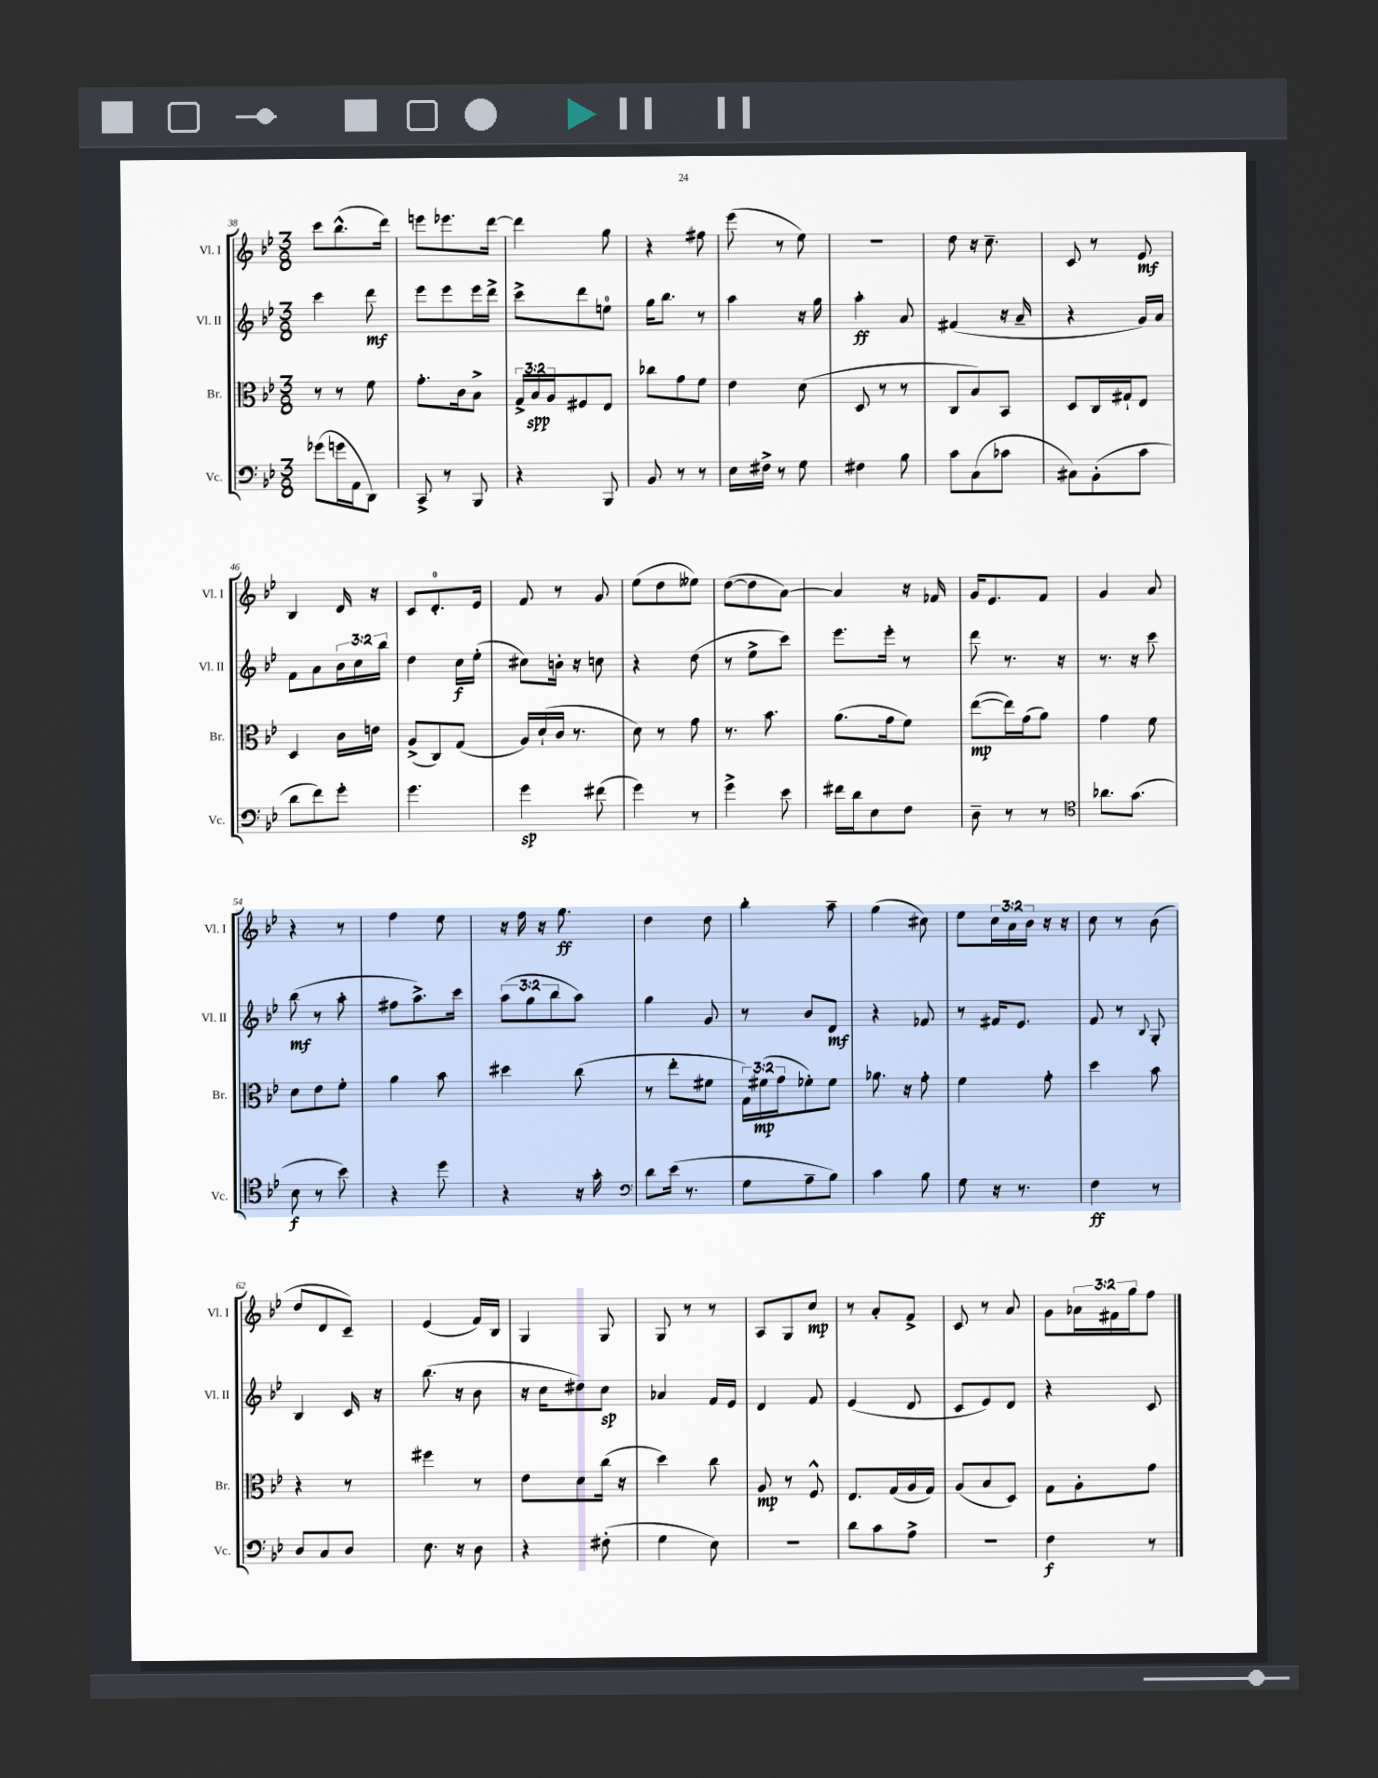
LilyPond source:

<<
\new StaffGroup <<
\new Staff = "s0" \with { instrumentName = "Vl. I" shortInstrumentName = "Vl. I" } {
    \clef treble \key bes \major \numericTimeSignature \time 3/8 \override Staff.TupletNumber.text = #tuplet-number::calc-fraction-text
    c'''8 bes''8.-^( d'''16) |
    e'''8 ees'''8. d'''16~ |
    d'''4 g''8 |
    r4 fis''8 |
    ees'''8( r8 ees''8) |
    R4. |
    d''8 r16 c''8.-- |
    c'8 r8 ees'8\mf |
    bes4 d'16 r16 |
    c'8 d'8.-0-. ees'16 |
    f'8 r8 g'8 |
    ees''8( d''8 eeses''8) |
    d''8~( d''8 a'8~) |
    a'4 r16 fes'16 |
    g'16 ees'8. f'8 |
    g'4 a'8 |
    r4 r8 |
    f''4 ees''8 |
    r16 f''16 r16 g''8.\ff |
    d''4 d''8 |
    bes''4-. a''8-- |
    g''4( cis''8) |
    ees''8 \tuplet 3/2 { c''16 a'16 bes'16 } r16 r16 |
    c''8 r8 bes'8( |
    d''8 d'8 c'8--) |
    ees'4( f'16) bes16 |
    g4 g8 |
    g8 r8 r8 |
    a8 g8 c''8\mp |
    r8 a'8-. f'8-> |
    c'8 r8 a'8 |
    g'8 \tuplet 3/2 { aes'16 fis'16 g''16 } f''8 \bar "|." |
}
\new Staff = "s1" \with { instrumentName = "Vl. II" shortInstrumentName = "Vl. II" } {
    \clef treble \key bes \major \numericTimeSignature \time 3/8 \override Staff.TupletNumber.text = #tuplet-number::calc-fraction-text
    c'''4 d'''8\mf |
    ees'''8 ees'''8 ees'''16 d'''16-> |
    c'''8-> d'''8 e''8-0 |
    g''16 bes''8. r8 |
    a''4 r16 g''16 |
    a''4-.\ff a'8 |
    fis'4( r16 a'16-- |
    r4 g'16) a'16 |
    f'8 a'8 \tuplet 3/2 { bes'16 c''16 bes''16 } |
    d''4 c''16\f ees''16-.( |
    cis''8) b'16-. r16 c''8 |
    r4 d''8( |
    r8 ees''8-> c'''8) |
    ees'''8. ees'''16-. r8 |
    d'''8 r8. r16 |
    r8. r16 c'''8 |
    bes''8\mf( r8 a''8-. |
    fis''8 a''8.->) c'''16 |
    \tuplet 3/2 { a''8( g''8 bes''8 } a''8) |
    g''4 g'8 |
    r8 bes'8 d'8\mf |
    r4 fes'8 |
    r8 fis'16 ees'8. |
    f'8 r8 \appoggiatura { bes8 } g8-. |
    bes4 c'16 r16 |
    bes''8.( r16 bes'8 |
    r16 c''16 dis''8) c''8\sp |
    aes'4 f'16 ees'16 |
    d'4 f'8 |
    ees'4( d'8 |
    c'8 ees'8) d'8 |
    r4 c'8 \bar "|." |
}
\new Staff = "s2" \with { instrumentName = "Br." shortInstrumentName = "Br." } {
    \clef alto \key bes \major \numericTimeSignature \time 3/8 \override Staff.TupletNumber.text = #tuplet-number::calc-fraction-text
    r8 r8 f'8 |
    g'8.-. c'16 bes8-> |
    \tuplet 3/2 { g16-> bes16\spp a16 } fis8 ees8 |
    ces''8 g'8 f'8 |
    ees'4 d'8( |
    d8 r8 r8 |
    c8 bes8) bes,8 |
    d8 c16 gis16-! ees8 |
    d4 c'16 e'16 |
    a8->( c8) g8( |
    a16) d'16-!( c'16 r8. |
    d'8) r8 g'8 |
    r8. bes'8. |
    a'8.( g'16 f'8) |
    ees''8~\mp( ees''16) g'16( a'8) |
    g'4 f'8 |
    d'8 ees'8 f'8-. |
    a'4 bes'8 |
    dis''4 c''8( |
    r8 ees''8-. fis'8 |
    \tuplet 3/2 { g16) fis'16\mp( g'16 } fes'8-.) fes'8 |
    aes'8. r16 g'8-. |
    f'4 g'8-. |
    d''4 bes'8 |
    r4 r8 |
    fis''4 r8 |
    ees'8 d'8 c''16( r16 |
    d''4) c''8 |
    a8\mp r8 f8-^ |
    ees8. g16( a16 g16) |
    a8( bes8 d8) |
    g8 a8-. g'8 \bar "|." |
}
\new Staff = "s3" \with { instrumentName = "Vc." shortInstrumentName = "Vc." } {
    \clef bass \key bes \major \numericTimeSignature \time 3/8
    ges'8( g'16 a,16 d,8) |
    c,8-> r8 bes,,8 |
    r4 bes,,8 |
    bes,8 r8 r8 |
    ees16 fis16-> r8 g8 |
    fis4 bes8 |
    c'8 c8( ces'8 |
    cis8) bes,8-.( c'8 |
    d'8 f'8) g'8-. |
    g'4. |
    g'4\sp fis'8( |
    g'4) r8 |
    g'4-> ees'8 |
    fis'16 d'16 ees8 f8 |
    d8-- r8 r8 |
    \clef tenor aes'8. g'8.( |
    bes8\f r8 bes'8) |
    r4 d''8 |
    r4 r16 g'16-. |
    \clef bass d'8 ees'16( r8. |
    g8 a8-- bes8) |
    c'4 bes8 |
    g8 r16 r8. |
    f4\ff r8 |
    d8 c8 d8 |
    ees8. r16 d8 |
    r4 fis8-.( |
    g4 ees8) |
    R4. |
    d'8 c'8 a8-> |
    r4. |
    f4\f r8 \bar "|." |
}
>>
>>
\layout { \context { \Score currentBarNumber = #38 } }
